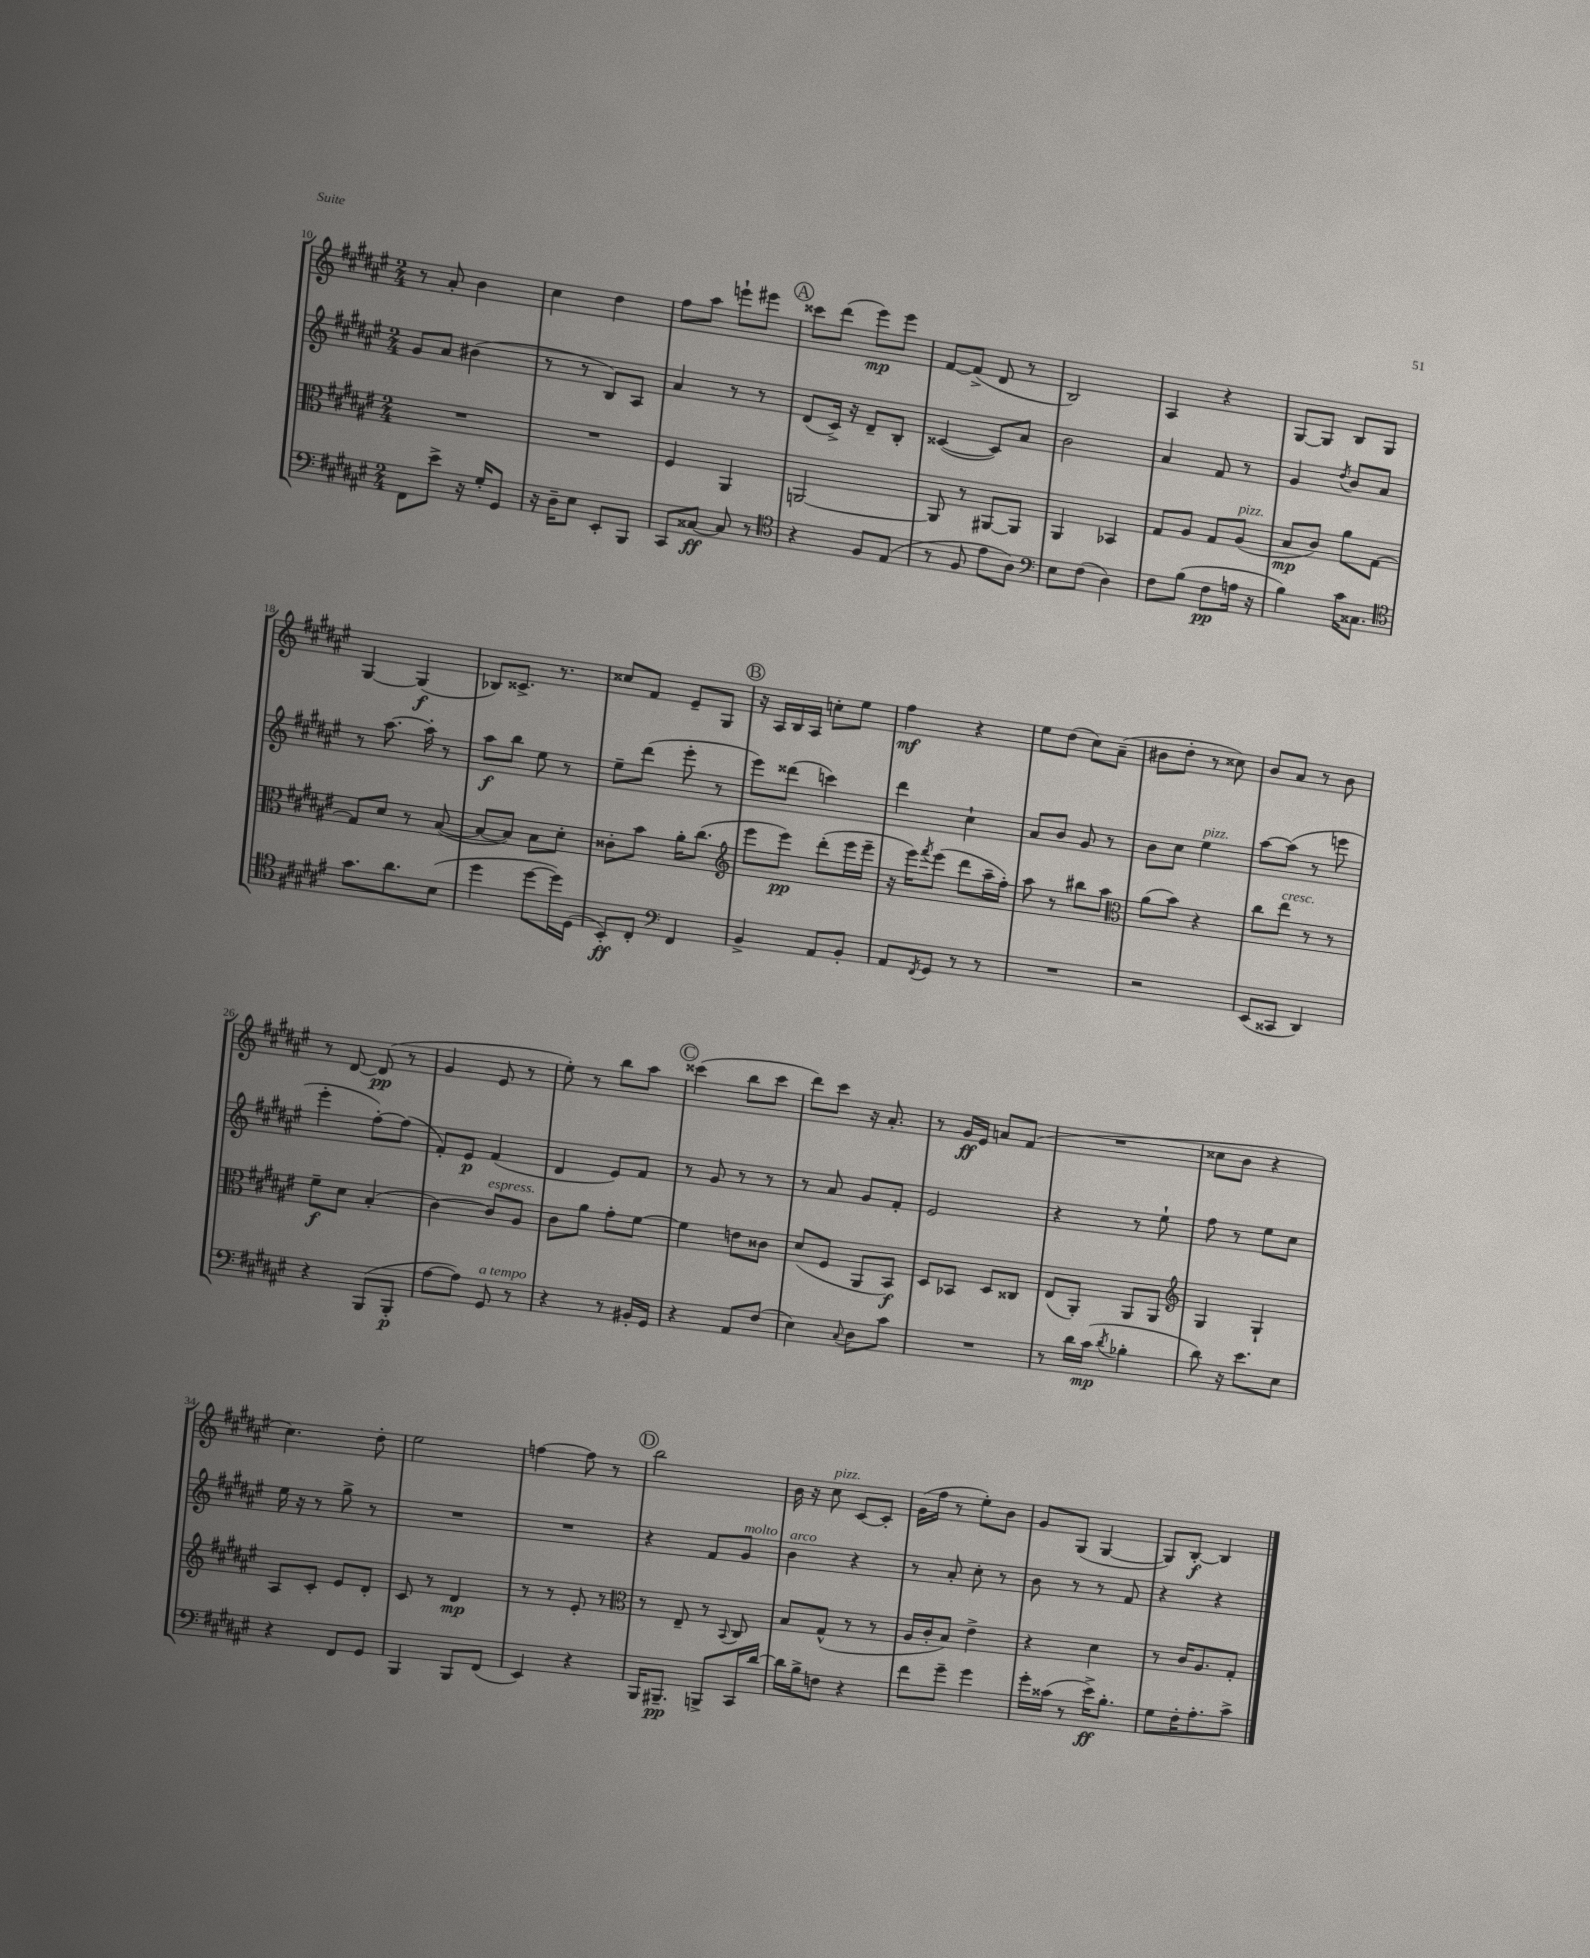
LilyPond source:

<<
\new StaffGroup <<
\new Staff = "s0" {
    \clef treble \key fis \major \numericTimeSignature \time 2/4
    r8 ais'8-. b'4 |
    cis''4 dis''4 |
    fis''8 ais''8 e'''8-! eis'''8 |
    \mark \markup { \circle "A" } cisis'''8 dis'''8( eis'''8\mp) eis'''8 |
    fis'8~ fis'8->( dis'8 r8 |
    b2) |
    ais4 r4 |
    gis8~ gis8 b8 gis8 |
    gis4~ gis4\f( |
    bes8) cisis'8.-> r8. |
    cisis''8 fis'8 eis'8-- gis8 |
    \mark \markup { \circle "B" } r16 ais16 b16 ais16 c''8-. eis''8 |
    fis''4\mf r4 |
    eis''8 dis''8( cis''8) ais'8--( |
    bis'8 dis''8-. r8 cisis''8) |
    b'8 ais'8 r8 b'8 |
    r8 dis'8~ dis'8\pp( r8 |
    gis'4 eis'8 r8 |
    eis''8-.) r8 b''8 ais''8 |
    \mark \markup { \circle "C" } cisis'''4( b''8 cisis'''8 |
    dis'''8) cis'''8 r16 ais'8.-. |
    r8 gis'16\ff eis'16 a'8 fis'8( |
    R2 |
    cisis''8 b'8 r4 |
    cis''4.) dis''8-. |
    eis''2 |
    f''4~ f''8 r8 |
    \mark \markup { \circle "D" } b''2 |
    b'16 r16 cis''8^\markup { \italic "pizz." } cis'8~ cis'8-. |
    gis'16( fis''16 r8 eis''8-.) b'8 |
    gis'8 gis8( gis4~ |
    gis8) b8~-.\f b4 \bar "|." |
}
\new Staff = "s1" {
    \clef treble \key fis \major \numericTimeSignature \time 2/4
    gis'8 ais'8 bis'4( |
    r8 r8 b8) ais8 |
    ais'4 r8 r8 |
    \mark \markup { \circle "A" } dis'8( cis'16->) r16 dis'8-- b8-. |
    cisis'4~( cisis'8) ais'8 |
    b'2 |
    ais'4 fis'8 r8 |
    gis'4 \acciaccatura { dis''8 } b'8 ais'8 |
    r8 ais''8.~ ais''16-. r8 |
    ais''8\f b''8 eis''8 r8 |
    eis''8-- dis'''8( eis'''8-. r8 |
    \mark \markup { \circle "B" } eis'''8) disis'''8( c'''4) |
    dis'''4 cis''4-! |
    ais'8 b'8 gis'8 r8 |
    b'8 cis''8 eis''4^\markup { \italic "pizz." } |
    ais''8~ ais''8( r8 e'''8 |
    eis'''4-. fis''8~-.) fis''8( |
    fis'8-.) eis'8\p fis'4( |
    dis'4 eis'8) fis'8 |
    \mark \markup { \circle "C" } r8 gis'8 r8 r8 |
    r8 ais'8 gis'8 fis'8-. |
    eis'2 |
    r4 r8 eis''8-! |
    fis''8 r8 eis''8 cis''8 |
    eis''16 r16 r8 gis''8-> r8 |
    R2 |
    R2 |
    \mark \markup { \circle "D" } r4 fis'8 gis'8^\markup { \italic "molto" } |
    b'4^\markup { \italic "arco" } r4 |
    r8 ais'8-. cis''8-. r8 |
    b'8 r8 r8 fis'8 |
    r4 r4 \bar "|." |
}
\new Staff = "s2" {
    \clef alto \key fis \major \numericTimeSignature \time 2/4
    R2 |
    R2 |
    fis4 ais,4 |
    \mark \markup { \circle "A" } a,2~ |
    a,8 r8 ais,8~ ais,8 |
    ais,4 bes,4 |
    gis8 ais8 gis8 ais8^\markup { \italic "pizz." }( |
    b8\mp cis'8) ais'8 gis8~ |
    gis8 dis'8 r8 b8~( |
    b8~ b8) b8 dis'8-. |
    cisis'8-. b'8 ais'16-. cis''8.( |
    \mark \markup { \circle "B" } \clef treble eis'''8 eis'''8\pp) dis'''8-.( eis'''16 eis'''16-- |
    r16 eis'''16) \acciaccatura { fis'''8 } eis'''8( dis'''8 ais''16-- fis''16-.) |
    ais''8 r8 bis''8 ais''8 |
    \clef alto ais'8( b'8) r4 |
    cis''8 eis''8^\markup { \italic "cresc." } r8 r8 |
    fis'8--\f dis'8 b4-.( |
    cis'4~) cis'8^\markup { \italic "espress." } ais8 |
    cis'8 ais'8 gis'8-. fis'8~ |
    \mark \markup { \circle "C" } fis'4 e'8 cisis'8 |
    dis'8( fis8 ais,8 b,8\f) |
    dis8 bes,8 dis8 cisis8 |
    eis8( ais,8-.) ais,8 ais,8 |
    \clef treble gis4 gis4-! |
    ais8 cis'8-. eis'8 dis'8-. |
    cis'8 r8 dis'4\mp |
    r8 r8 eis'8-. r8 |
    \mark \markup { \circle "D" } \clef alto r8 eis8-- r8 \appoggiatura { b,8 } cis8 |
    b8 gis8-^( r8 r8 |
    ais16 cis'16-. b8) eis'4-> |
    r4 dis'4 |
    r8 cis'16 ais8. gis8-. \bar "|." |
}
\new Staff = "s3" {
    \clef bass \key fis \major \numericTimeSignature \time 2/4
    fis,8 eis'8-> r16 gis16-. gis,8 |
    r16 dis16-- eis8 eis,8-. b,,8 |
    cis,8 cisis8~\ff cisis8 r8 |
    \mark \markup { \circle "A" } \clef tenor r4 fis8 eis8( |
    r8 fis8 eis'8 ais8) |
    \clef bass eis8 fis8( dis4) |
    fis8 b8( fis8\pp a16 r16 |
    b4) cis'16 cisis8. |
    \clef tenor gis'8. ais'8. b8( |
    dis''4 dis''8~ dis''16) dis16( |
    b,8-.\ff) cis8-. \clef bass fis,4 |
    \mark \markup { \circle "B" } b,4-> ais,8 b,8-. |
    ais,8 \acciaccatura { fis,8 } gis,8 r8 r8 |
    R2 |
    r2 |
    eis,8( cisis,8 dis,4) |
    r4 b,,8( b,,8-.\p |
    ais8~ ais8) gis,8^\markup { \italic "a tempo" } r8 |
    r4 r8 bis,16-. gis,16 |
    \mark \markup { \circle "C" } r4 ais,8 fis8( |
    eis4) \appoggiatura { cis8 } dis8 cis'8 |
    R2 |
    r8 dis'16 cis'16\mp( \acciaccatura { dis'8 } bes4-. |
    dis'8) r16 eis'8. eis8 |
    r4 fis,8 gis,8 |
    b,,4 b,,8 fis,8( |
    eis,4) r4 |
    \mark \markup { \circle "D" } b,,16 bis,,8.--\pp b,,8-> cis,16 dis'16~ |
    dis'16 b16-> f8 r4 |
    fis'8 gis'8-- gis'4 |
    gis'16-. cisis'16( r8 eis'16->\ff) b8.-. |
    gis8 fis16-. ais8.-. cis'8-> \bar "|." |
}
>>
>>
\layout { \context { \Score currentBarNumber = #10 } }
